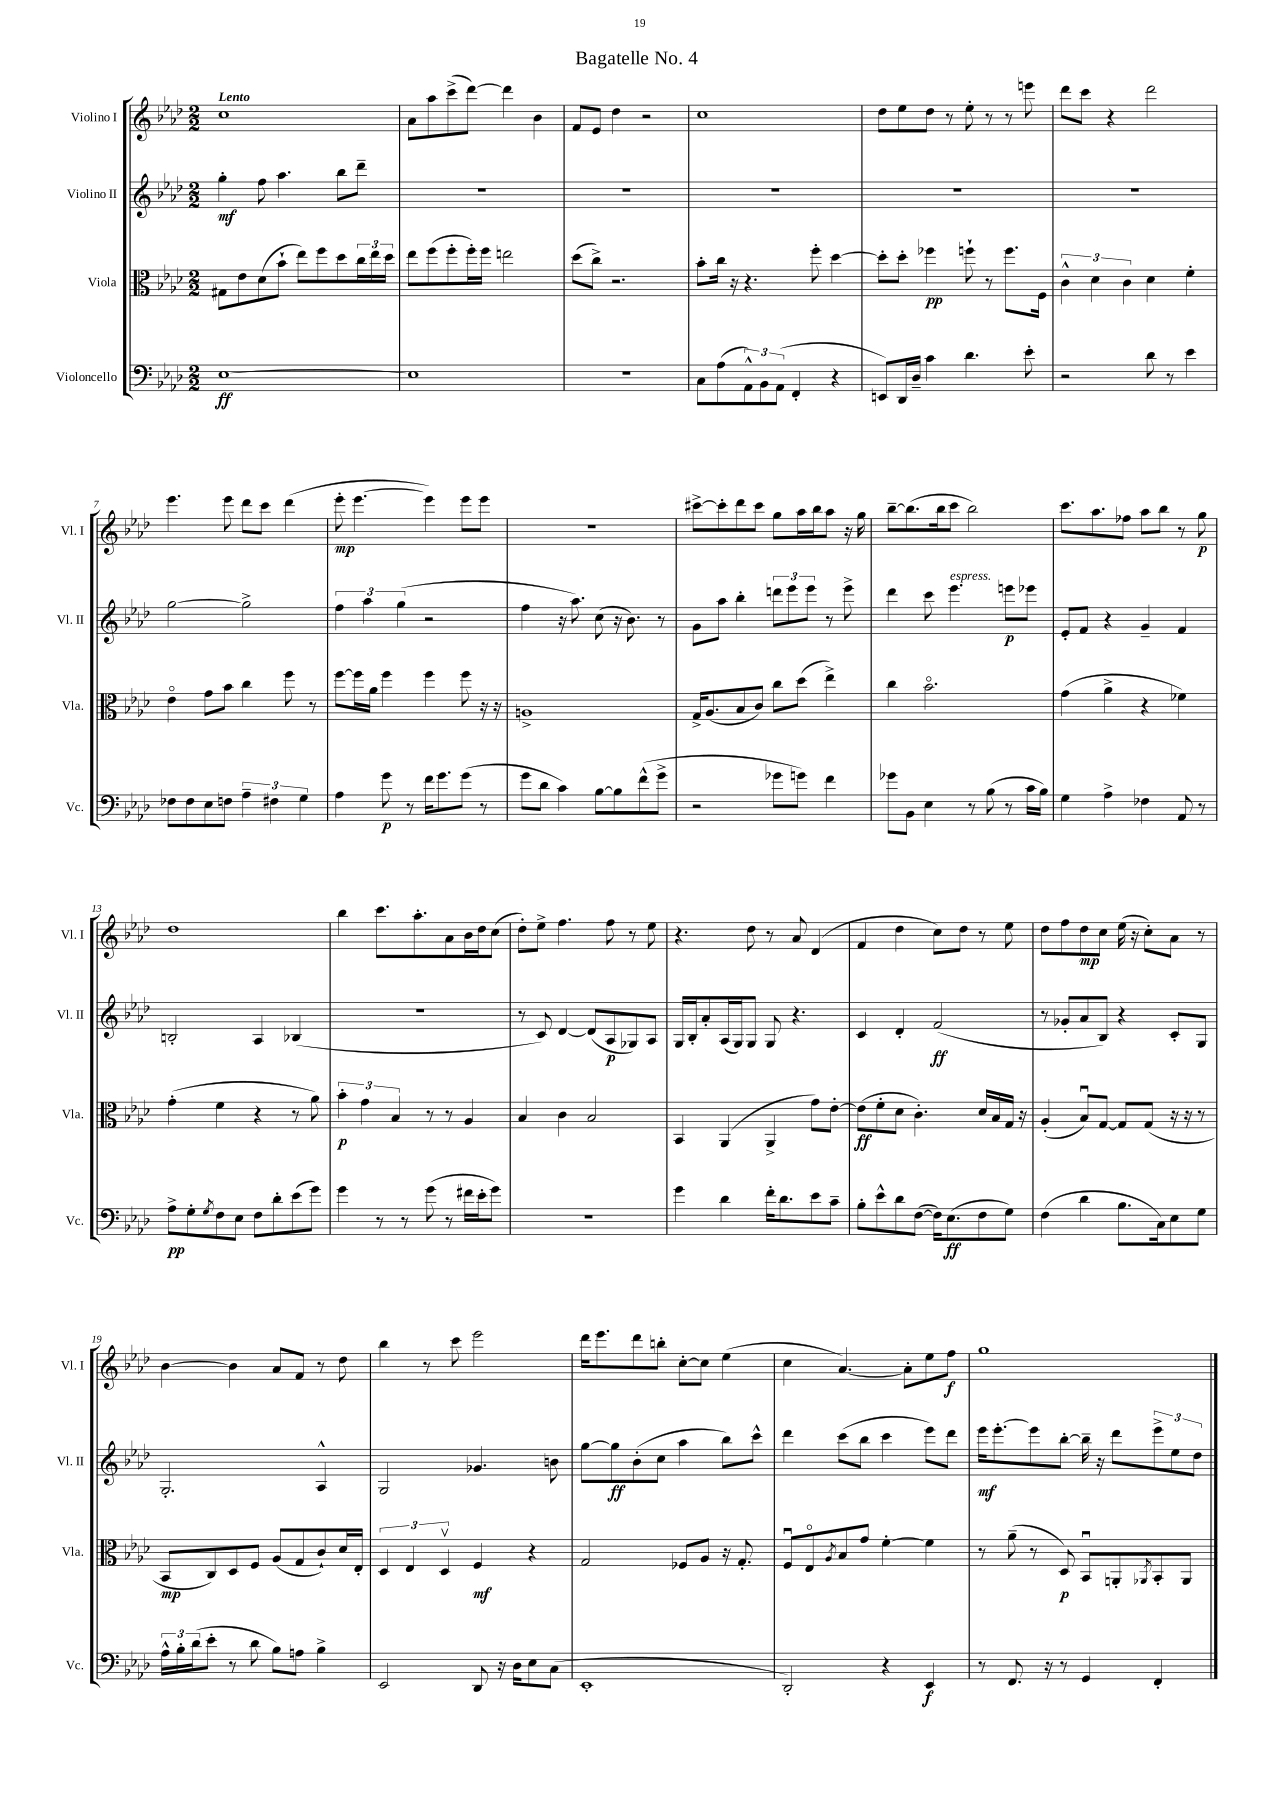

**kern	**kern	**kern	**kern
*staff4	*staff3	*staff2	*staff1
*clefF4	*clefC3	*clefG2	*clefG2
*k[b-e-a-d-]	*k[b-e-a-d-]	*k[b-e-a-d-]	*k[b-e-a-d-]
*M2/2	*M2/2	*M2/2	*M2/2
[1E-	8G#	4gg'	1cc
.	8e-	.	.
.	(8d-	8ff	.
.	8b-`	4.aa-	.
.	8ee-)	.	.
.	8ff	.	.
.	8dd-	8bb-	.
.	24cc	8ddd-~	.
.	24ee-	.	.
.	24dd-	.	.
=	=	=	=
1E-]	8ee-	1r	8a-
.	(8ff	.	8aa-
.	8ff'	.	(8ccc^
.	16ff')	.	[8ddd-)
.	16ff	.	.
.	2ee	.	4ddd-]
.	.	.	4b-
=	=	=	=
1r	(8dd-	1r	8f
.	8cc^)	.	8e-
.	2.r	.	4dd-
.	.	.	2r
=	=	=	=
8C	8b-'	1r	1cc
(8A-	16cc	.	.
.	16r	.	.
12AA-^^)	4.r	.	.
12BB-	.	.	.
(12AA-	.	.	.
4FF'	.	.	.
.	8ff'	.	.
4r	[4dd-	.	.
=	=	=	=
8EE)	8dd-']	1r	8dd-
16DD-	8dd-'	.	8ee-
16D-~	.	.	.
4c	4ff-	.	8dd-
.	.	.	8r
4.d-	8ff`	.	8ee-'
.	8r	.	8r
.	8.ff	.	8r
8e-'	.	.	8eee
.	16F	.	.
=	=	=	=
2r	6c^^	1r	8ddd-
.	.	.	8ccc
.	6d-	.	.
.	.	.	4r
.	6c	.	.
8d-	4d-	.	2ddd-
8r	.	.	.
4e-	4f'	.	.
=	=	=	=
8F-	4e-o	[2gg	4.eee-
8F-	.	.	.
8E-	8g	.	.
8F	8b-	.	8eee-
6A-~	4cc	2gg^]	8ddd-
.	.	.	8ccc
6F#	.	.	.
.	8ff	.	(4ddd-
6G	.	.	.
.	8r	.	.
=	=	=	=
4A-	[8ff	6ff	8eee-'
.	16ff]	.	[4.eee-
.	.	6aa-	.
.	16a-	.	.
8g	4ff	.	.
.	.	(6gg	.
8r	.	.	.
16f	4ff	2r	4eee-])
8.g	.	.	.
(8g	8ff	.	8eee-
8r	16r	.	8eee-
.	16r	.	.
=	=	=	=
8g	1A^	4ff	1r
8d-	.	.	.
4c)	.	16r	.
.	.	8.aa-)	.
[8B-	.	(8cc	.
8B-]	.	16r	.
.	.	8.b-)	.
(8f^^	.	.	.
8g^	.	8r	.
=	=	=	=
2r	16G^	8g	[8ccc#^
.	(8.A-	.	.
.	.	8aa-	8ccc#']
.	8B-	4bb-'	8ddd-
.	8c)	.	8ccc#
8g-	8cc	12ddd	8gg
.	.	12eee-	.
8g)	(8dd-	.	16aa-
.	.	12eee-	.
.	.	.	16bb-
4f	4ee-^)	8r	8aa-
.	.	8eee-^	16r
.	.	.	16gg
=	=	=	=
8g-	4cc	4ddd-	[8bb-~
8BB-	.	.	(8.bb-]
4E-	2.b-o	8ccc	.
.	.	.	16bb-
.	.	4.eee-	8ccc
8r	.	.	2bb-)
(8B-	.	.	.
8r	.	8eee	.
16c	.	8eee-	.
16B-)	.	.	.
=	=	=	=
4G	(4g	8e-'	8.ccc
.	.	8f	.
.	.	.	8.aa-
4A-^	4a-^	4r	.
.	.	.	8ff-
4F-	4r	4g~	8aa-
.	.	.	8bb-
8AA-	4f-)	4f	8r
8r	.	.	8gg
=	=	=	=
8A-^	(4g'	2B'	1dd-
8G'	.	.	.
8qG	.	.	.
8F	4f	.	.
8E-	.	.	.
8F	4r	4A-	.
8d-'	.	.	.
(8e-	8r	(4B-	.
8g)	8a-)	.	.
=	=	=	=
4g	6b-'	1r	4bb-
.	6g	.	.
8r	.	.	8.ccc
.	6B-	.	.
8r	.	.	.
.	.	.	8.aa-'
(8g	8r	.	.
8r	8r	.	8a-
16f#	4A-	.	16b-
16e-'	.	.	16dd-
8g)	.	.	(8cc
=	=	=	=
1r	4B-	8r	8dd-')
.	.	8c)	8ee-^
.	4c	[4d-	4.ff
.	2B-	(8d-]	.
.	.	8A-	8ff
.	.	8G-)	8r
.	.	8A-	8ee-
=	=	=	=
4g	4BB-	16G	4.r
.	.	16B-'	.
.	.	8a-'	.
4d-	(4AA-	(16A-	.
.	.	16G)	.
.	.	8G	8dd-
16f'	4AA-^	8G	8r
8.d-	.	.	.
.	.	4.r	8a-
8e-	8g)	.	(4d-
8c~	[8e-'	.	.
=	=	=	=
8B-'	(8e-]	4c	4f
8e-^^	8f'	.	.
8d-	8d-	4d-'	4dd-
([8F	4.c')	.	.
16F])	.	(2f	8cc)
(8.E-	.	.	.
.	.	.	8dd-
8F	16d-	.	8r
.	16B-	.	.
8G)	16G	.	8ee-
.	16r	.	.
=	=	=	=
(4F	(4A-'	8r	8dd-
.	.	8g-'	8ff
4d-	8B-u)	8a-	8dd-
.	[8G	8B-)	8cc
8.B-	8G]	4r	(16ee-
.	.	.	16r
.	(8G	.	8cc')
16C)	.	.	.
8E-	16r	8c'	8a-
.	16r	.	.
8G	8r	8G	8r
=	=	=	=
24A-^^	8BB-	2.G'	[4b-
24B-'	.	.	.
(24d-	.	.	.
8e-'	8C)	.	.
8r	8D-	.	4b-]
8d-	8F	.	.
8B-)	(8A-	.	8a-
8A	8G	.	8f
4B-^	8c`)	4A-^^	8r
.	16d-	.	8dd-
.	16E-'	.	.
=	=	=	=
2EE-	6D-	2G	4bb-
.	6E-	.	.
.	.	.	8r
.	6D-v	.	.
.	.	.	8ccc
8DD-	4F	4.g-	2eee-
16r	.	.	.
16D-	.	.	.
8E-	4r	.	.
(8C	.	8b	.
=	=	=	=
1EE-'	2G	[8gg	16ddd-
.	.	.	8.eee-
.	.	8gg]	.
.	.	(8b-'	8ddd-
.	.	8cc	8bb'
.	8F-	4aa-	[8cc'
.	8A-	.	8cc]
.	16r	8bb-)	(4ee-
.	8.G'	.	.
.	.	8ccc^^	.
=	=	=	=
2DD-')	8Fu	4ddd-	4cc
.	8E-o	.	.
.	8qA-	.	.
.	8B-	(8ccc	[4.a-)
.	8g	8bb-	.
4r	[4f'	4ccc	.
.	.	.	8a-']
4EE-	4f]	8eee-)	8ee-
.	.	8ddd-	8ff
=	=	=	=
8r	8r	16eee-	1gg
.	.	[8.eee-'	.
8.FF	(8a-~	.	.
.	8r	8eee-]	.
16r	.	.	.
8r	8D-)	[8bb-'	.
4GG	8BB-u	16bb-~]	.
.	.	16r	.
.	8AA'	8ddd-	.
.	8qAA-	.	.
4FF'	8BB-'	12eee-^	.
.	.	12ee-	.
.	8AA-	.	.
.	.	12dd-	.
==	==	==	==
*-	*-	*-	*-
